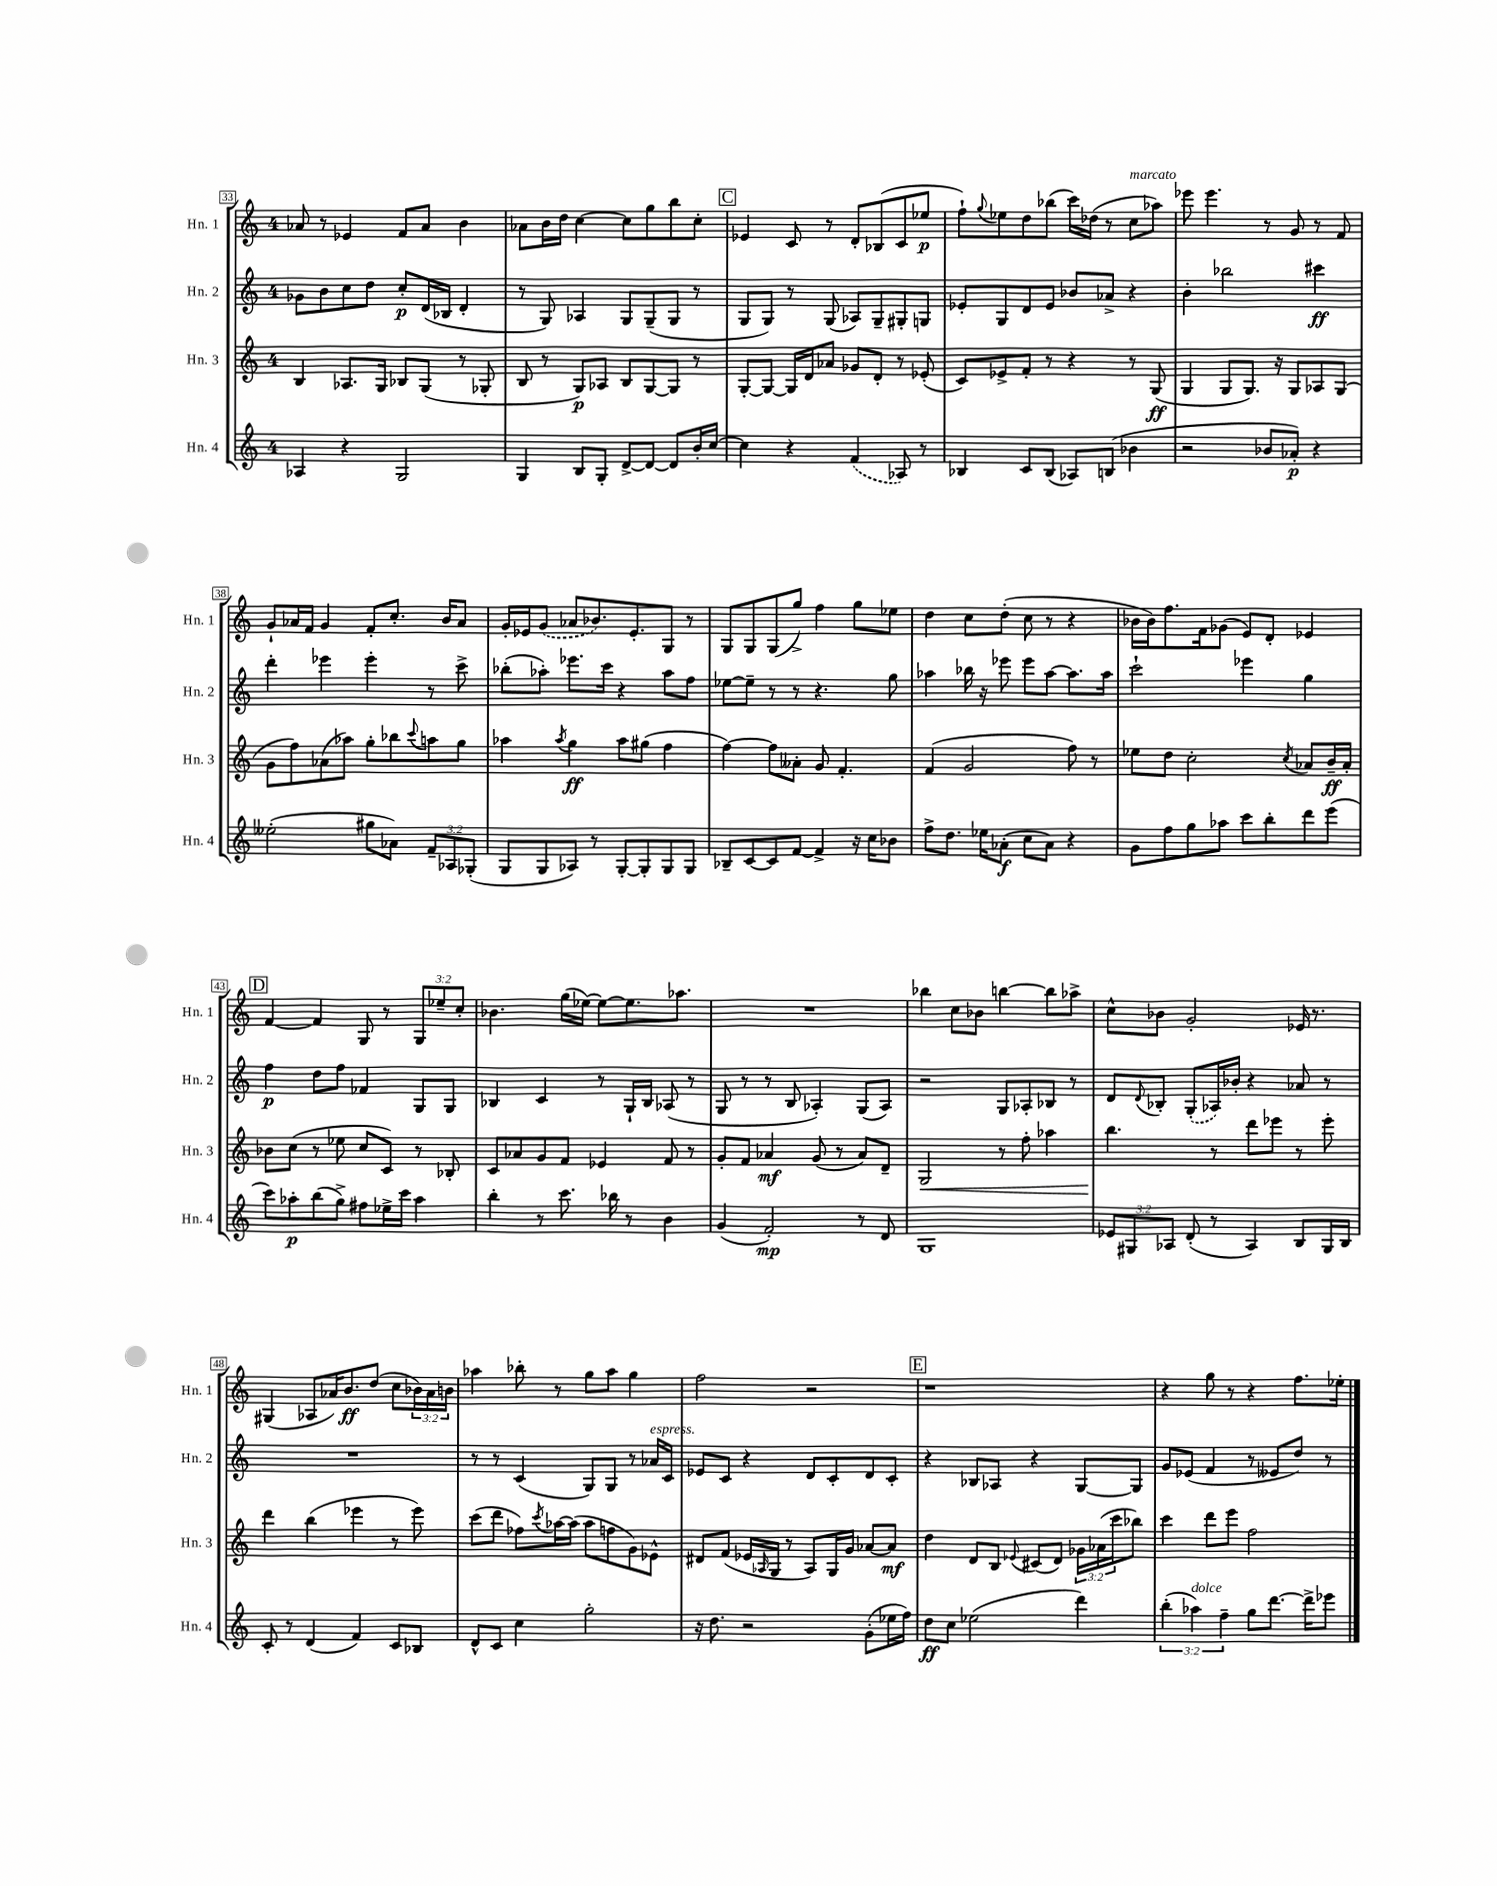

**kern	**kern	**kern	**kern
*staff4	*staff3	*staff2	*staff1
*clefG2	*clefG2	*clefG2	*clefG2
*k[]	*k[]	*k[]	*k[]
*M4/4	*M4/4	*M4/4	*M4/4
4A-	4B	8g-	8a-
.	.	8b	8r
4r	8.A-	8cc	4e-
.	.	8dd	.
.	16G	.	.
2G	8B-	8cc'	8f
.	(8G	(16d	8a-
.	.	16B-	.
.	8r	4d'	4b
.	8G-'	.	.
=	=	=	=
4G	8B	8r	8a-
.	8r	8G)	16b
.	.	.	16dd
8B	8G)	4A-	[4cc
8G'	8A-	.	.
[8d^	8B	8G	8cc]
8d_	[8G	(8G~	8gg
8d]	8G]	8G	8bb
16b'	8r	8r	8cc'
[16cc	.	.	.
=	=	=	=
4cc]	[8G'	8G	4e-
.	8G_	8G)	.
4r	16G]	8r	8c
.	16d	.	.
.	8a-	(8G	8r
(4f	8g-	8A-)	8d'
.	8d'	8G~	(8B-
8A-)	8r	8G#'	8c
8r	(8e-'	8G	8ee-
=	=	=	=
4B-	8c)	8e-'	8ff`)
.	.	.	8qqgg
.	8e-^	8G	8ee-
8c	8f'	8d	8dd
(8B-	8r	8e-	(8bb-
8A-)	4r	8b-	16ccc)
.	.	.	(16dd-
(8B	.	8a-^	8r
4b-	8r	4r	8cc
.	(8G	.	8aa-)
=	=	=	=
2r	4G	4b'	8eee-
.	.	.	4.eee-
.	8G	2bb-	.
.	8.G)	.	.
8b-	.	.	8r
.	16r	.	.
8a-')	8G	.	8g
4r	8A-	4ccc#	8r
.	(8G	.	8f
=	=	=	=
(2ee--'	8g	4ddd'	8g`
.	8ff)	.	16a-
.	.	.	16f
.	(8a-	4eee-	4g
.	8aa-)	.	.
8gg#	8gg'	4eee-'	8f'
8a-)	8bb-	.	8.cc'
.	8qqccc	.	.
12f~	8aa	8r	.
.	.	.	16b
12A-	.	.	.
.	8gg	8ccc^	8a-
(12G-'	.	.	.
=	=	=	=
8G	4aa-	(8bb-'	16g'
.	.	.	16e-
8G	.	8aa-')	(8g
.	8qaa-	.	.
8A-)	4gg	8.eee-	8a-
8r	.	.	8.b-)
.	.	16ccc	.
[8G'	8aa-	4r	.
.	.	.	8.e-'
8G']	(8gg#	.	.
8G	4ff	8aa-	8G
8G	.	8ff	8r
=	=	=	=
8B-~	[4ff)	[8ee-	8G
[8c	.	8ee-~]	8G
8c]	8ff]	8r	(8G
[8f	8a--'	8r	8gg^)
4f^]	8g	4.r	4ff
.	4.f'	.	.
16r	.	.	8gg
16cc	.	.	.
8b-	.	8gg	8ee-
=	=	=	=
8ff^	(4f	4aa-	4dd
8.dd	.	.	.
.	2g	16bb-	8cc
16ee-	.	16r	.
(8a-'	.	8eee-	(8dd'
8cc	.	8eee-	8cc
8a-)	.	[8aa-	8r
4r	8ff)	8.aa-]	4r
.	8r	.	.
.	.	16aa-	.
=	=	=	=
8g	8ee-	2ccc`	16b-
.	.	.	16b-)
8ff	8dd	.	8.ff
8gg	2cc'	.	.
.	.	.	16f
8aa-	.	.	(8g-
8ccc	.	4eee-	8e)
8bb'	.	.	8d'
.	8qcc	.	.
8ddd	8a-	4gg	4e-
(8eee	16b~	.	.
.	16a-'	.	.
=	=	=	=
8ccc)	8b-	4ff	[4f
8aa-'	(8cc	.	.
(8bb	8r	8dd	4f]
8gg^)	8ee-	8ff	.
8ff#	8cc	4f-	8G
16ee-^	8c)	.	8r
16ccc	.	.	.
4aa-	8r	8G	12G
.	.	.	12ee-~
.	8B-'	8G	.
.	.	.	12cc'
=	=	=	=
4bb'	8c	4B-	4.b-
.	8a-	.	.
8r	8g	4c	.
8.ccc	8f	.	(16gg
.	.	.	[16ee-)
.	4e-	8r	8ee-_
16bb-	.	.	.
8r	.	16G`	8.ee-]
.	.	16B-	.
4b	8f	(8A-	.
.	.	.	8.aa-
.	8r	8r	.
=	=	=	=
(4g	8g'	8G	1r
.	8f	8r	.
2f')	4a-	8r	.
.	.	8B	.
.	(8g	4A-')	.
.	8r	.	.
8r	8a-)	(8G	.
8d	8d~	8A-)	.
=	=	=	=
1G	2G	2r	4bb-
.	.	.	8cc
.	.	.	8b-
.	8r	8G	[4bb
.	8ff'	8A-'	.
.	4aa-	8B-	8bb]
.	.	8r	8aa-^
=	=	=	=
12e-	4.bb	8d	8cc^^
12G#	.	.	.
.	.	8qqd	.
.	.	8B-'	8b-
12A-	.	.	.
(8d'	.	(8G'	2g'
8r	8r	16A-)	.
.	.	16b-'	.
4A-)	8ddd	4r	.
.	8eee-	.	.
8B	8r	8a-	16e-
.	.	.	8.r
16G#	8eee-'	8r	.
16B	.	.	.
=	=	=	=
8c'	4ddd	1r	(4G#
8r	.	.	.
(4d	(4bb	.	8A-
.	.	.	16a-)
.	.	.	8.b
4f)	4eee-	.	.
.	.	.	(8dd
8c	8r	.	8cc
8B-	8eee-)	.	24b-)
.	.	.	24a-
.	.	.	24b
=	=	=	=
8d^^	(8ccc	8r	4aa-
8c	8ddd	8r	.
4cc	8ff-)	(4c	8bb-'
.	8qccc	.	.
.	[16aa-	.	8r
.	(16aa-]	.	.
2gg'	8aa-	8G)	8gg
.	8ff	8G	8aa-
.	8g)	8r	4gg
.	8e-^^	16a-	.
.	.	16c	.
=	=	=	=
16r	8d#	8e-	2ff
8.dd	.	.	.
.	(8f	8c	.
2r	16e-	4r	.
.	16qqA-	.	.
.	16G	.	.
.	8r	.	.
.	8A-)	8d	2r
.	16G	8c'	.
.	16g	.	.
(8g'	[8a-	8d	.
16ee-	8a-]	8c'	.
16ff)	.	.	.
=	=	=	=
8dd	4dd	4r	1r
8cc	.	.	.
(2ee-	8d	8B-	.
.	8B	8A-	.
.	8qqe-	.	.
.	(8c#	4r	.
.	8d)	.	.
4ddd)	24g-	[8G	.
.	(24a-	.	.
.	24ccc	.	.
.	8bb-)	8G]	.
=	=	=	=
(6bb'	4ccc	8g	4r
.	.	(8e-	.
6aa-)	.	.	.
.	8ddd	4f	8gg
6ff~	.	.	.
.	8eee	.	8r
8gg	2ff	8r	4r
[8.ddd	.	8e--	.
.	.	8dd)	8.ff
16ddd^]	.	.	.
8eee-	.	8r	.
.	.	.	16ee-'
==	==	==	==
*-	*-	*-	*-
